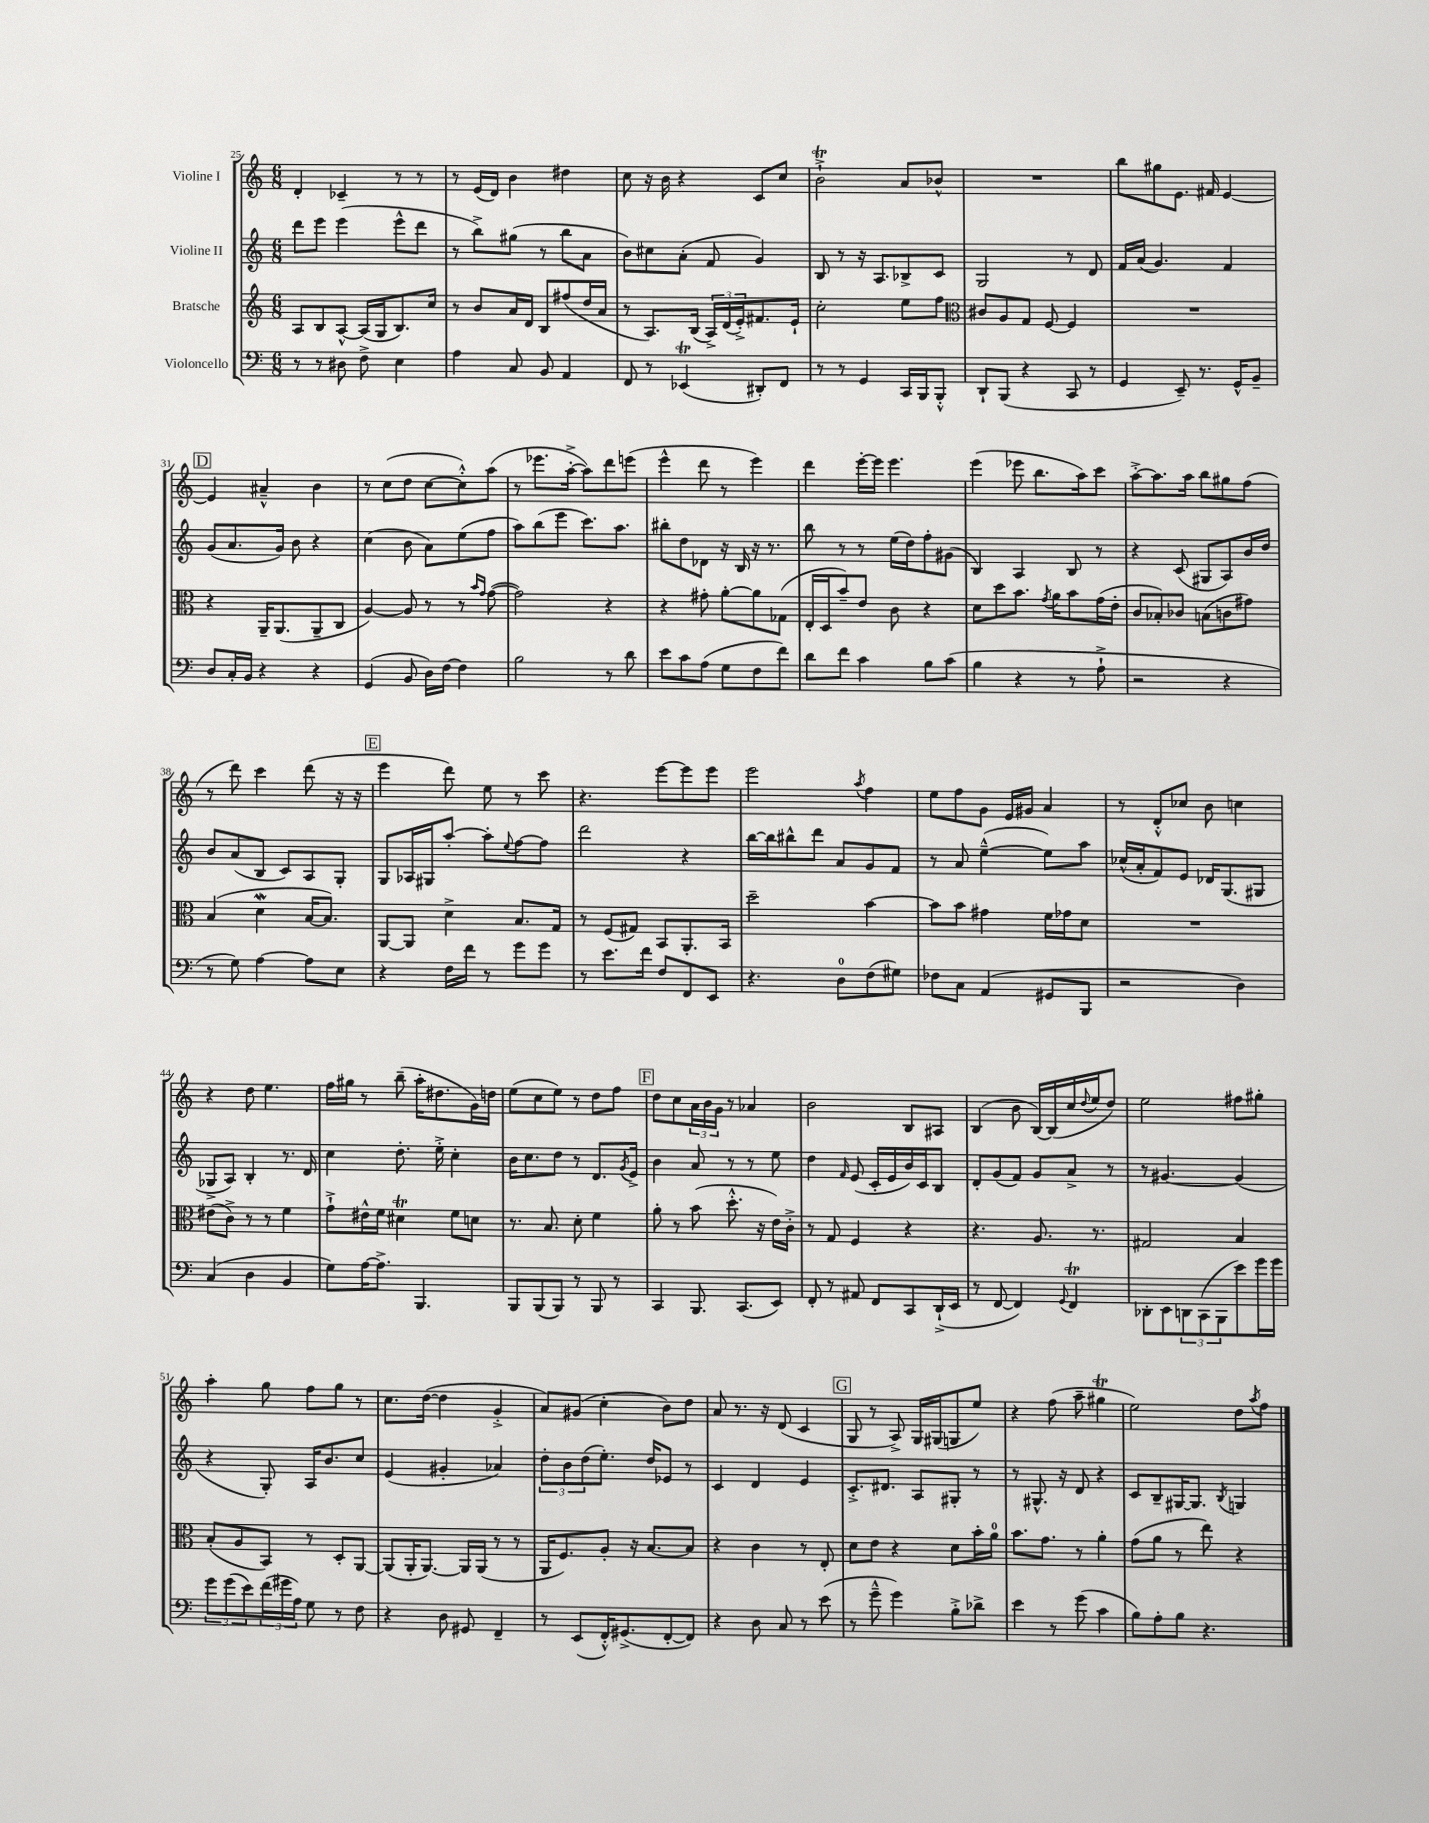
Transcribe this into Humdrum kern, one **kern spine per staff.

**kern	**kern	**kern	**kern
*part4	*part3	*part2	*part1
*staff4	*staff3	*staff2	*staff1
*I"Violoncello	*I"Bratsche	*I"Violine II	*I"Violine I
*clefF4	*clefG2	*clefG2	*clefG2
*k[]	*k[]	*k[]	*k[]
*M6/8	*M6/8	*M6/8	*M6/8
=25	=25	=25	=25
8r	8A/L	8ddd\L	4d'/
8r	8B/	8eee\J	.
8D#X\	[8A^^/J	(4eee\	4c-X~/
8F^\	(16A/LL]	.	.
.	16G/J	.	.
4E\	8.B/)	8eee^^\L	8r
.	.	8ddd\J	8r
.	16cc/Jk	.	.
=26	=26	=26	=26
4A\	8r	8r	8r
.	8b/L	8bb^\L)	(16e/LL
.	.	.	16d/JJ)
8C/	16a/L	(8gg#X\J	4b\
.	16d/JJ	.	.
8BB/	8B/L	8r	.
4AA/	(8ff#X/	8bb\L	4dd#X\
.	16dd/L	8a\J	.
.	16a/JJ	.	.
=27	=27	=27	=27
8FF/	8r	8b\L)	8cc\
8r	8.A/L)	8cc#X\	16r
.	.	.	16b\
(4EE-XT/	.	(8a'\J	4r
.	(16B/Jk	.	.
.	24A^/LL)	8f/	.
.	(24d/	.	.
.	24e'^/J)	.	.
8DD#X'/L)	8.f#X/	4g/)	8c/L
8FF/J	.	.	8cc/J
.	16e`/Jk	.	.
=28	=28	=28	=28
8r	2cc'\	8B/	2bt`^\
8r	.	8r	.
4GG/	.	16r	.
.	.	8.A/L	.
16CC/LL	8ee\L	8B-X^/	8a/L
16BBB/J	.	.	.
8BBB'^^/J	8ff\J	8c/J	8b-X^^/J
=29	=29	=29	=29
*	*clefC3	*	*
8DD`/L	8c#X/L	2G/	2.r
(8BBB/J	8A/	.	.
4r	8G/J	.	.
.	[8F/	.	.
8CC/	4F/]	8r	.
8r	.	8d/	.
=30	=30	=30	=30
4GG/	2.r	16f/LL	8bb\L
.	.	(16a/JJ	.
.	.	4.g/)	8gg#X\
8EE~/)	.	.	8.e\J
8.r	.	.	.
.	.	.	16f#X/
.	.	4f/	[4e/
16GG^^/KL	.	.	.
8BB~/J	.	.	.
!!LO:LB:g=z
!!LO:REH:place=s1:t=D
=31	=31	=31	=31
8D/L	4r	(8g/L	4e/]
16C'/L	.	8.a/	.
16BB/JJ	.	.	.
4r	16AA~/KL	.	4a#X~^^/
.	(8.AA/	16g/Jk)	.
.	.	8b\	.
4r	8AA~/	4r	4b\
.	8C/J	.	.
=32	=32	=32	=32
(4GG/	[4A/)	(4cc\	8r
.	.	.	(8cc\L
8BB/	8A/]	8b\	8dd\J
16D\LL)	8r	8a\L)	[8cc\L
[16F\JJ	.	.	.
4F\]	8r	(8ee\	8cc'^^\])
.	16qqb/LL	.	.
.	16qqg/JJ	.	.
.	([8g\	8ff\J	(8aa\J
=33	=33	=33	=33
2B\	2g\])	8aa\L)	8r
.	.	(8bb\	8.eee-X\L
.	.	8eee\J	.
.	.	.	[16aa'^\Jk
.	.	8.ccc\L)	8aa\L])
8r	4r	.	8ddd\
.	.	8.aa\J	.
8d\	.	.	(8eeen\J
=34	=34	=34	=34
8e\L	4r	8bb#X'\L	4eee^^\
8c\	.	8dd\	.
(8A\J	8g#X'\	8d-X\J	8ddd\
8G\L	[8a'\L	16r	8r
.	.	16B/	.
8F\	8a\]	16r	4eee\)
.	.	8.r	.
8f\J)	(8G-X\J	.	.
=35	=35	=35	=35
8d\L	16E'/LL	8bb\	4ddd\
.	16D/J	.	.
8f\J	8b~/)	8r	.
4c\	8e/J	8r	[16eee'\LL
.	.	.	16eee\JJ]
.	8c\	(16ee\LL	4.eee\
.	.	16dd\J)	.
8B\L	4r	8ff'\	.
(8c\J	.	(8g#X\J	.
=36	=36	=36	=36
4B\	8d\L	4B/)	(4eee\
.	8dd\	.	.
4r	8.b\J	4A/	8eee-X\
.	.	.	8.bb\L
.	8qg/	.	.
.	16a\KL	.	.
8r	8b\	8B/	.
.	.	.	16aa\k)
8A`^\	(16g\L	8r	8ccc\J
.	16e'\JJ	.	.
=37	=37	=37	=37
2r	8c/L	4r	[8aa'^\L
.	8B-X'/)	.	8.aa\]
.	8c-X/J	(8c/	.
.	.	.	16aa\Jk
.	(8Bn\L	8G#X/L	8bb\L
4r	8cn\	8A/)	8gg#X\
.	8g#X\J)	16b/L	(8ff\J
.	.	16dd/JJ	.
!!LO:LB:g=z
=38	=38	=38	=38
8r	(4B/	8b/L	8r
8G\)	.	(8a/	8ddd\)
[4A\	4dW\	8B/J	4ccc\
.	.	8c/L)	.
8A\L]	[16B/KL	8A/	(8ddd\
.	8.B/J])	.	.
8E\J	.	8G'/J	16r
.	.	.	16r
!!LO:REH:place=s1:t=E
=39	=39	=39	=39
4r	[8AA/L	8G/L	4eee\
.	8AA/J]	16A-X/L	.
.	.	16G#X/J	.
16F\LL	4d^\	[8aa'/J	8ddd\)
16f\JJ	.	.	.
8r	.	8aa'\L]	8ee\
.	.	8qqee/	.
8g\L	8.B/L	[8ff\	8r
8g\J	.	8ff\J]	8ccc\
.	16G/Jk	.	.
=40	=40	=40	=40
8r	8r	2ddd\	4.r
8.e\L	(8F/L	.	.
.	8G#X/J)	.	.
16f\Jk	.	.	.
8F/L	8BB/L	.	[8eee\L
8FF/	8.AA'/	4r	8eee\]
8EE/J	.	.	8eee\J
.	16BB/Jk	.	.
=41	=41	=41	=41
4.r	2dd~\	[16bb\LL	2eee\
.	.	16bb\J]	.
.	.	8bb#X^^\	.
.	.	8ddd\J	.
8D\L	.	8a/L	.
.	.	.	8qaa/
(8F\	[4b\	8g/	4ff\
8G#X\J)	.	8f/J	.
=42	=42	=42	=42
8F-X\L	8b\L]	8r	8ee\L
8C\J	8b\J	8a/	8ff\
(4AA/	4g#X\	([4ee~^^\	8g\J
.	.	.	16e/LL
.	.	.	16g#X/JJ
8GG#X/L	16f\LL	8ee\L])	4a/
.	16g-X\J	.	.
8BBB/J	8d\J	8aa\J	.
=43	=43	=43	=43
2r	2.r	(16cc-X^^/LL	8r
.	.	16a'/J	.
.	.	8f/)	8d'^^/L
.	.	8e/J	8cc-X/J
.	.	16d-X/KL	8b\
.	.	(8.G/	.
4D\)	.	.	4ccn\
.	.	8G#X/J	.
!!LO:LB:g=z
=44	=44	=44	=44
(4C/	(8e#X\L	8G-X^/L	4r
.	8c^\J)	8A/J)	.
4D\	8r	4B'/	8dd\
.	8r	.	4.ee\
4BB/	4f\	8.r	.
.	.	16d/	.
=45	=45	=45	=45
8G\L)	8g`^\L	4cc\	16ff\LL
.	.	.	16gg#X\JJ
[16A\K	16e#X^^\L	.	8r
8.A^\J]	16f\JJ	.	.
.	4d#Xt\	8.dd'\	(8bb~\
4.BBB/	.	.	16aa'\KL
.	.	16ee'^\	8.dd#X\
.	8f\L	4cc'\	.
.	8dn\J	.	16g\L)
.	.	.	16ddn\JJ
=46	=46	=46	=46
8BBB/L	8.r	16b\KL	(8ee\L
.	.	8.cc\	.
(8BBB/	.	.	8cc\
.	8.B/	.	.
8BBB/J)	.	8dd\J	8ee\J)
8r	8d'\	8r	8r
8BBB/	4f\	8.d/L	8dd\L
8r	.	.	8ff\J
.	.	8qg/	.
.	.	16e^/Jk	.
!!LO:REH:place=s1:t=F
=47	=47	=47	=47
4CC/	8a'\	4b\	8dd\L
.	8r	.	8cc\
8.BBB/	(8b\	8a/	24a\L
.	.	.	24b\
.	.	.	24g\JJ
.	8.dd'^^\	8r	8r
(8.CC/L	.	.	.
.	.	8r	4a-X/
.	16r	.	.
8EE/J)	16e\LL)	8ee\	.
.	16c'^\JJ	.	.
=48	=48	=48	=48
8FF'/	8r	4dd\	2b\
8r	8G/	.	.
.	.	16qqf/	.
8AA#X/	4F/	(8e/	.
8FF/L	.	16c'/LL	.
.	.	16e/	.
8CC/	4r	16b/)	8B/L
.	.	16c/J	.
(16DD`^/L	.	8B/J	8A#X/J
16EE/JJ	.	.	.
=49	=49	=49	=49
8r	4.r	8d'/L	(4B/
[8FF/	.	(8g/	.
4FF/])	.	8f/J)	8b\
.	8.A/	8g/L	[16B/LL)
.	.	.	(16B/]
8qqGG/	.	.	.
4FFT/	.	8a^/J	16cc/
.	.	.	8qqdd/
.	8.r	.	16ee/J
.	.	8r	8dd/J)
=50	=50	=50	=50
8DD-X'\L	2G#X/	8r	2ee\
8EE\	.	[4.g#X/	.
12DDn\	.	.	.
(12CC\	.	.	.
12BBB\	.	.	.
8e\)	4B/	(4g#/]	8ff#X\L
16g\L	.	.	8gg#X'\J
16g\JJ	.	.	.
!!LO:LB:g=z
=51	=51	=51	=51
12g\L	(8B'/L	4r	4aa'\
(12g\	.	.	.
.	8A/	.	.
12e\)	.	.	.
(24f\L	8BB/J)	8G'/)	8gg\
24g#X\	.	.	.
24A\JJ)	.	.	.
8G\	8r	16A/KL	8ff\L
.	.	8.b/	.
8r	8D'/L	.	8gg\J
8F\	[8AA/J	8cc/J	8r
=52	=52	=52	=52
4r	(8AA/L]	(4e/	8.cc\L
.	16AA'/K	.	.
.	[8.AA/J)	.	([16dd\Jk
8D\	.	4g#X'/	4dd\]
8GG#X/	16AA/LL]	.	.
.	(16AA/JJ	.	.
4FF~/	8r	4a-X/)	4g'^/
.	8r	.	.
=53	=53	=53	=53
8r	16AA/KL	12dd'\L	8a/L)
.	8.F/)	.	.
.	.	12b\	.
(8EE/L	.	.	(8g#X/J
.	.	(12dd\	.
16FF'^^/K)	8A'/J	8.ee'\J)	4cc'\
(8.GG#X^/	.	.	.
.	16r	.	.
.	[8.B/L	16dd/KL	.
[8FF'/	.	8e-X/J	8b\L)
8FF/J])	8B/J]	8r	8dd\J
=54	=54	=54	=54
4r	4r	4c/	8a/
.	.	.	8.r
8D\	4c\	4d/	.
.	.	.	16r
8C/	.	.	(8d/
8r	8r	4e/	4c/
(8e\	8E'/	.	.
!!LO:REH:place=s1:t=G
=55	=55	=55	=55
8r	8d\L	8.c'^/L	8G/
8g~^^\	8e\J	.	8r
.	.	8.d#X/J	.
4g\)	4r	.	8A^/)
.	.	8A/L	16G/LL
.	.	.	(16G#X/J
8B'^\L	8d\L	8G#X'/J	8Gn/
8d-X^\J	16b'\L	8r	8ee/J)
.	16a\JJ	.	.
=56	=56	=56	=56
4e\	8.b\L	8r	4r
.	.	8.G#X^^/	.
.	8.g\J	.	.
8r	.	.	(8ff\
.	.	16r	.
(8g\	8r	8d/	8aa~\
4c\	4a'\	4r	4gg#Xt\
=57	=57	=57	=57
8B\L)	(8g\L	8c/L	2ee\)
8A'\	8a\J	8B~/	.
8B\J	8r	[16G#X/K	.
.	.	8.G#/J]	.
4.r	8ee\)	.	.
.	.	8qB/	.
.	4r	4Gn/	8dd\L
.	.	.	8qaa/
.	.	.	8ff\J
==	==	==	==
*-	*-	*-	*-
